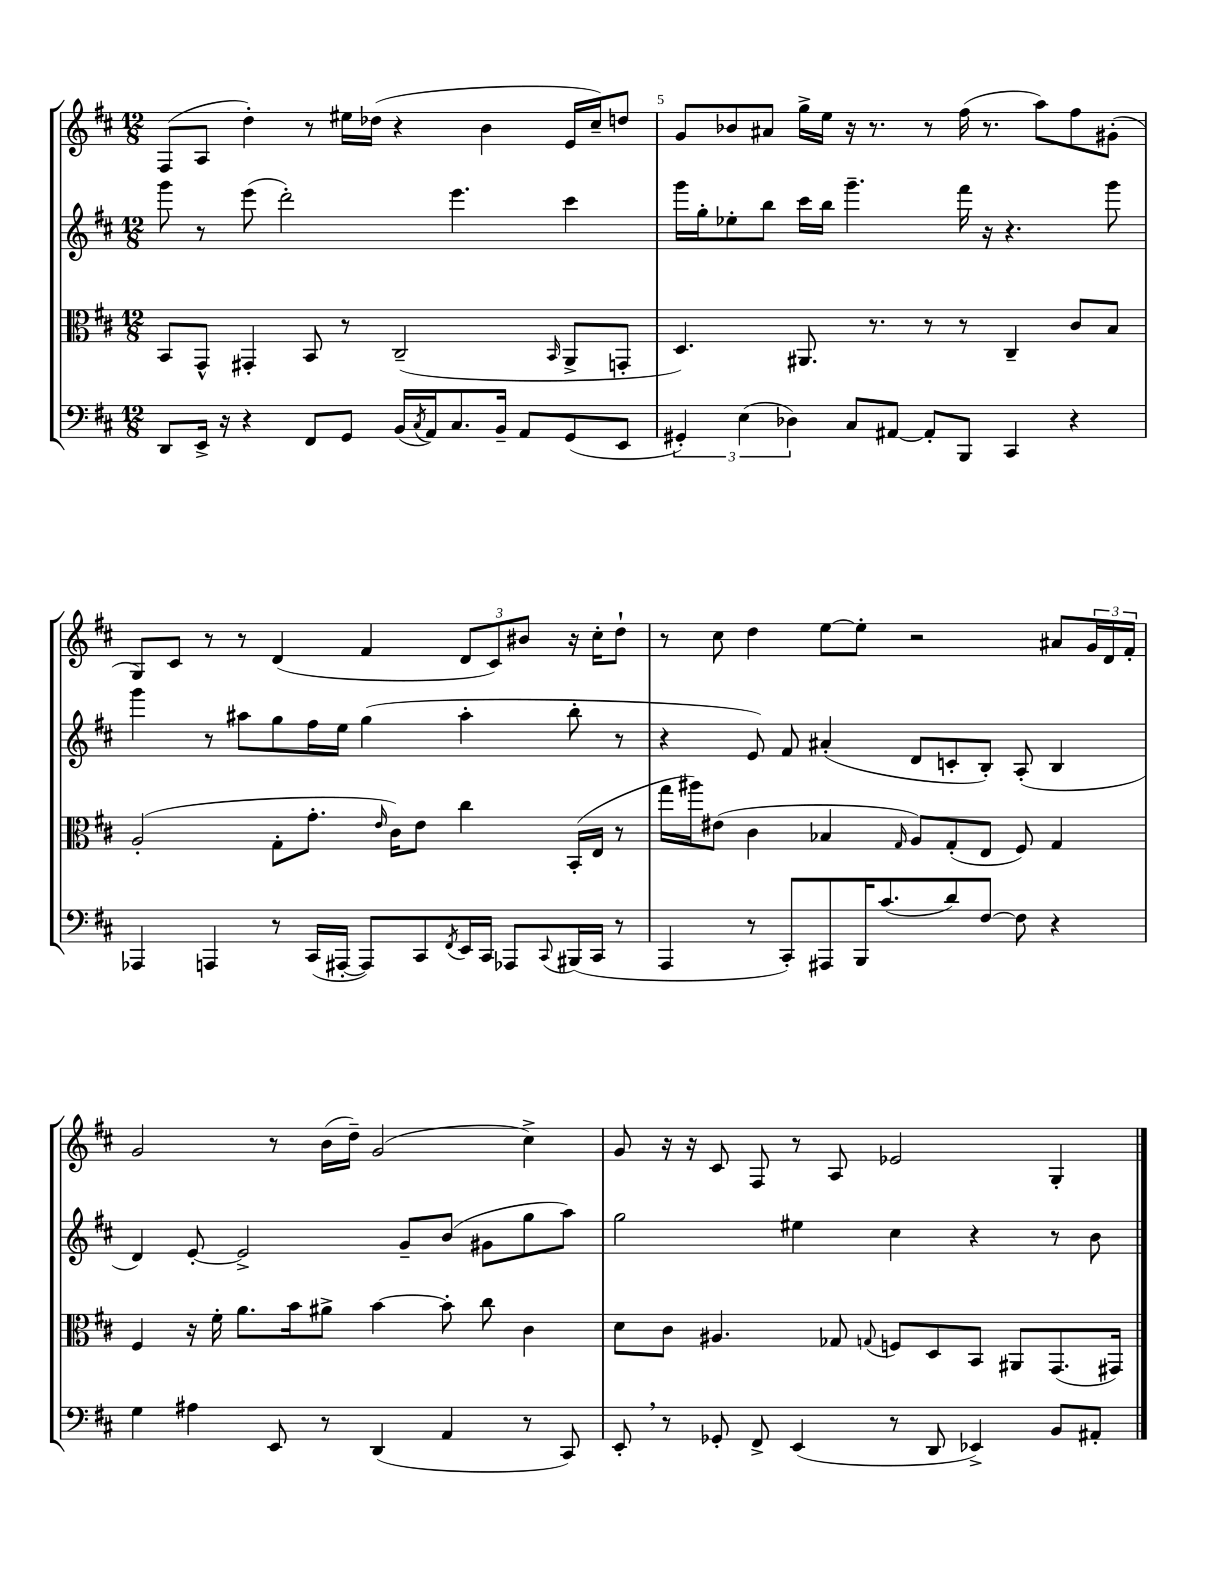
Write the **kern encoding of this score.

**kern	**kern	**kern	**kern
*staff4	*staff3	*staff2	*staff1
*clefF4	*clefC3	*clefG2	*clefG2
*k[f#c#]	*k[f#c#]	*k[f#c#]	*k[f#c#]
*M12/8	*M12/8	*M12/8	*M12/8
8DD	8BB	8ggg	(8F#
16EE^	8GG^^	8r	8A
16r	.	.	.
4r	4GG#'	(8eee	4dd')
.	.	2ddd')	.
8FF#	8BB	.	8r
8GG	8r	.	16ee#
.	.	.	(16dd-
(16BB	(2C#~	.	4r
8qC#	.	.	.
16AA)	.	.	.
8.C#	.	4.eee	.
.	.	.	4b
16BB~	.	.	.
8AA	.	.	.
.	16qqBB	.	.
(8GG	8AA^	4ccc#	16e
.	.	.	16cc#~)
8EE	8GG'	.	8dd
=	=	=	=
6GG#')	4.D)	16ggg	8g
.	.	16gg'	.
.	.	8ee-'	8b-
(6E	.	.	.
.	.	8bb	8a#
6D-)	.	.	.
.	8.AA#	16ccc#	16gg^
.	.	16bb	16ee
8C#	.	4.ggg~	16r
.	8.r	.	8.r
[8AA#	.	.	.
8AA#']	8r	.	8r
8BBB	8r	16fff#	(16ff#
.	.	16r	8.r
4CC#	4C#~	4.r	.
.	.	.	8aa)
4r	8c#	.	8ff#
.	8B	8ggg	(8g#'
=	=	=	=
4AAA-	(2A'	4ggg	8G)
.	.	.	8c#
4AAA	.	8r	8r
.	.	8aa#	8r
8r	8G'	8gg	(4d
(16CC#	8.g'	16ff#	.
[16AAA#'	.	16ee	.
8AAA#])	.	(4gg	4f#
.	16qqe	.	.
.	16c#)	.	.
8CC#	8e	.	.
8qFF#	.	.	.
16EE	4cc#	4aa#'	12d
16CC#	.	.	.
.	.	.	12c#)
8AAA-	.	.	.
.	.	.	12b#
8qqCC#	.	.	.
(16BBB#	(16BB'	8bb'	16r
16CC#	16E	.	16cc#'
8r	8r	8r	8dd`
=	=	=	=
4AAA	16gg	4r	8r
.	16aa#)	.	.
.	(8e#	.	8cc#
8r	4c#	8e)	4dd
8CC#')	.	8f#	.
8AAA#	4B-	(4a#'	[8ee
16BBB	.	.	8ee']
(8.c#	.	.	.
.	16qqG	.	.
.	8A)	8d	2r
8d)	(8G'	8c'	.
[8F#	8E	8B')	.
8F#]	8F#)	(8A'	.
4r	4G	4B	8a#
.	.	.	24g
.	.	.	24d
.	.	.	24f#'
=	=	=	=
4G	4F#	4d)	2g
4A#	16r	[8e'	.
.	16f#'	.	.
.	8.a	2e^]	.
8EE	.	.	8r
.	16b	.	.
8r	8a#^	.	(16b
.	.	.	16dd~)
(4DD	[4b	.	(2g
.	.	8g~	.
4AA	8b']	(8b	.
.	8cc#	8g#	.
8r	4c#	8gg	4cc#^)
8CC#)	.	8aa)	.
=	=	=	=
8EE'	8d	2gg	8g
8r	8c#	.	16r
.	.	.	16r
8GG-'	4.A#	.	8c#
8FF#^	.	.	8F#
(4EE	.	4ee#	8r
.	8G-	.	8A
.	8qqG	.	.
8r	8F	4cc#	2e-
8DD	8D	.	.
4EE-^)	8BB	4r	.
.	8AA#	.	.
8BB	(8.GG	8r	4G'
8AA#'	.	8b	.
.	16GG#)	.	.
==	==	==	==
*-	*-	*-	*-
